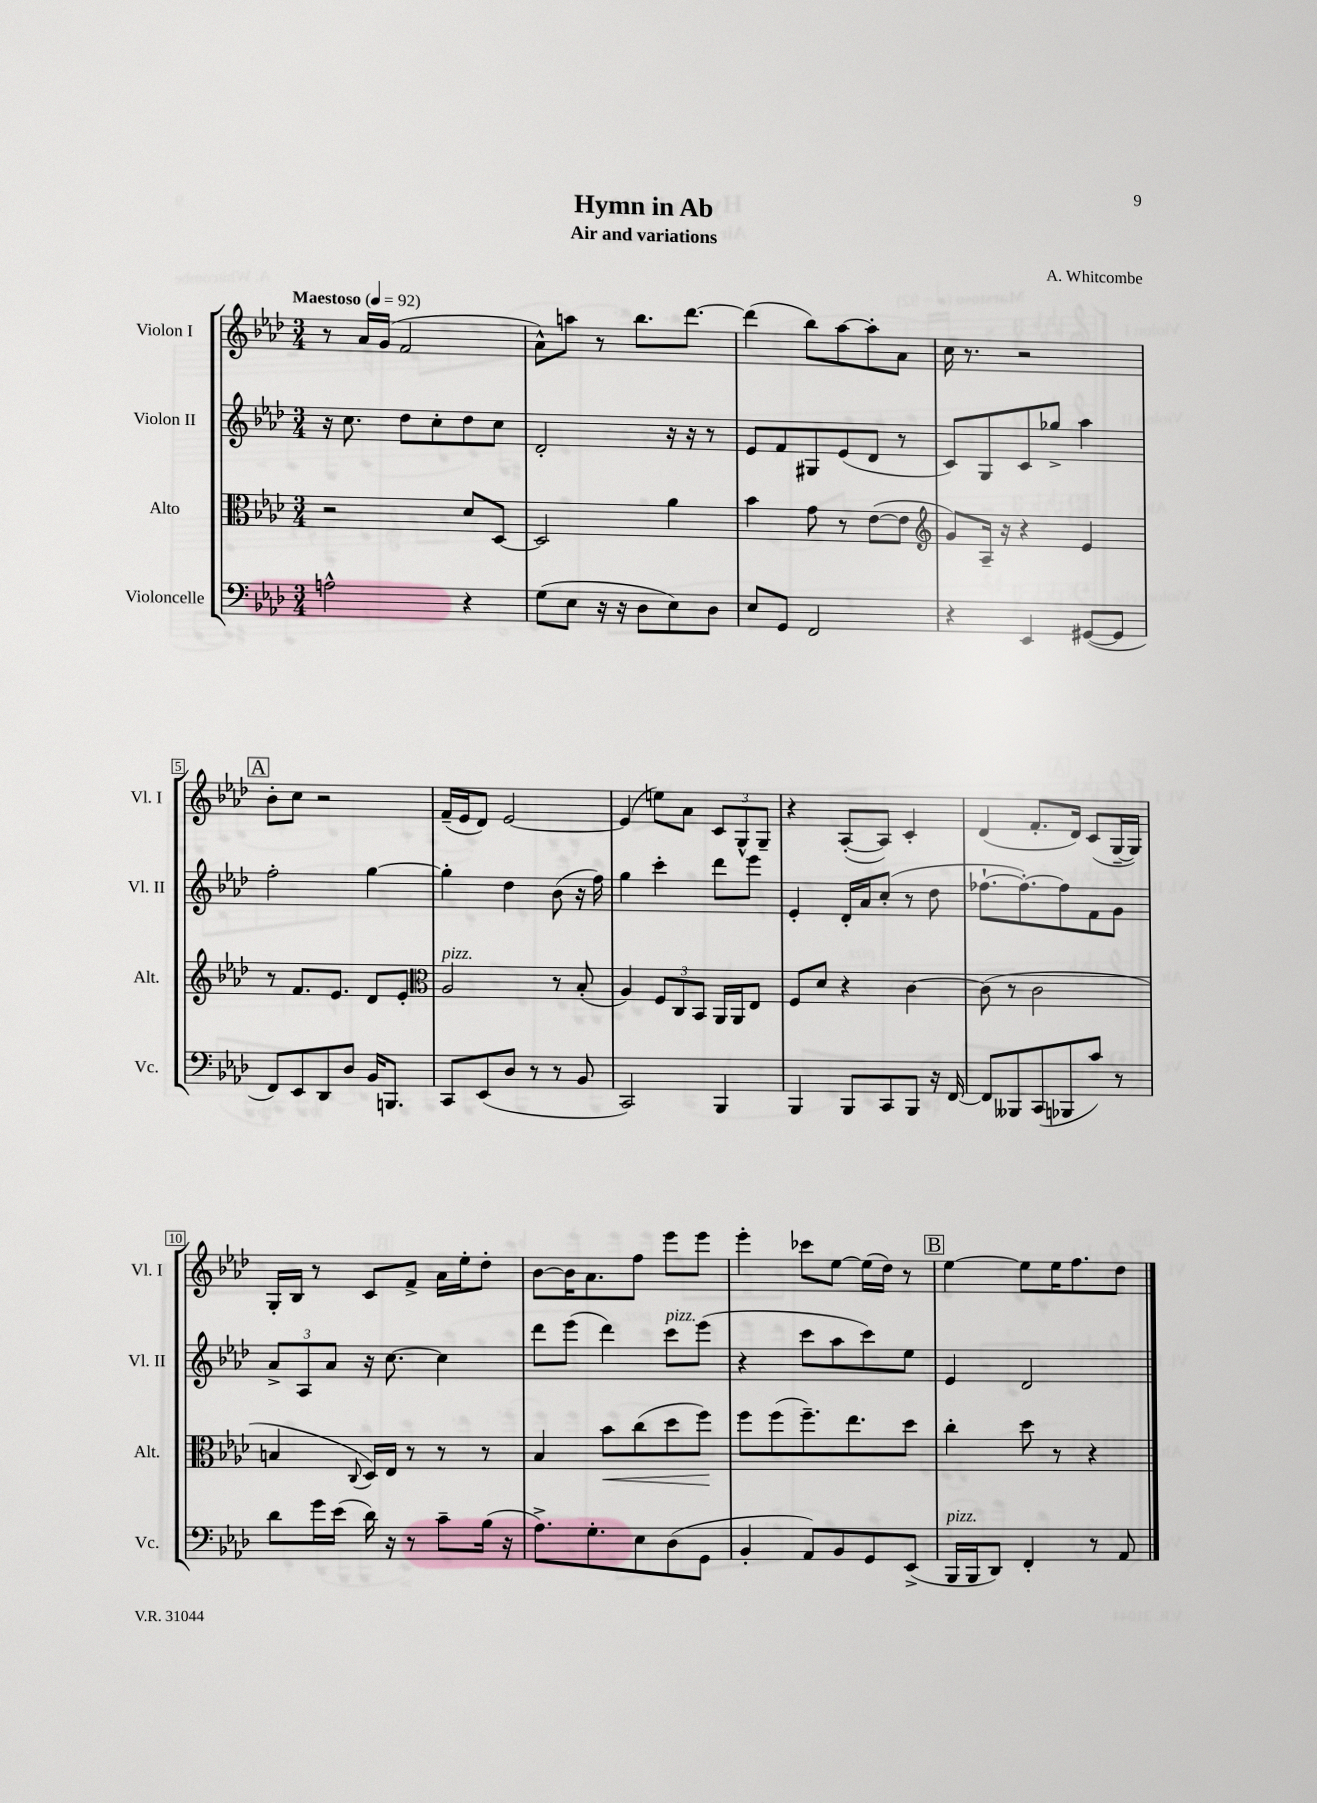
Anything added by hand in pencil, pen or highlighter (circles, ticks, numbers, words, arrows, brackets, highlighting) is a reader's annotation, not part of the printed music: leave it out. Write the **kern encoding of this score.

**kern	**kern	**kern	**kern
*staff4	*staff3	*staff2	*staff1
*clefF4	*clefC3	*clefG2	*clefG2
*k[b-e-a-d-]	*k[b-e-a-d-]	*k[b-e-a-d-]	*k[b-e-a-d-]
*M3/4	*M3/4	*M3/4	*M3/4
*MM92	*MM92	*MM92	*MM92
2A^^	2r	16r	8r
.	.	8.cc	.
.	.	.	16a-
.	.	.	(16g
.	.	8dd-	2f
.	.	8cc'	.
4r	8d-	8dd-	.
.	[8D-	8cc	.
=	=	=	=
(8G	2D-]	2d-'	8a-^^)
8E-	.	.	8aa
16r	.	.	8r
16r	.	.	.
8D-	.	.	8.bb-
8E-)	4a-	16r	.
.	.	16r	[8.ddd-
8D-	.	8r	.
=	=	=	=
8E-	4b-	8e-	(4ddd-]
8GG	.	8f	.
2FF	8g	8G#	8bb-)
.	8r	(8e-	[8aa-
.	([8e-	8d-	8aa-']
.	8e-]	8r	8a-
=	=	=	=
*	*clefG2	*	*
4r	8g)	8c)	16cc
.	.	.	8.r
.	16A-~	8G	.
.	16r	.	.
4EE-	4r	8c	2r
.	.	8gg-^	.
([8GG#	4e-	4aa-	.
8GG#]	.	.	.
=	=	=	=
8FF)	8r	2ff'	8b-'
8EE-	8.f	.	8cc
8DD-	.	.	2r
.	8.e-	.	.
8D-	.	.	.
16BB-	8d-	[4gg	.
8.BBB	.	.	.
.	8e-'	.	.
=	=	=	=
*	*clefC3	*	*
8CC	2A-	4gg']	(16f~
.	.	.	16e-
(8EE-	.	.	8d-)
8D-	.	4dd-	[2e-
8r	.	.	.
8r	8r	(8b-	.
8BB-	(8B-'	16r	.
.	.	16ff)	.
=	=	=	=
2CC)	4A-)	4gg	(4e-]
.	12F	4ccc'	8ee)
.	12C	.	.
.	.	.	8a-
.	12BB-	.	.
4BBB-	16AA-	8ddd-	12c
.	16AA-	.	.
.	.	.	12G^^
.	8E-	8eee-	.
.	.	.	12G~
=	=	=	=
4BBB-	8F	4e-'	4r
.	8d-	.	.
8BBB-	4r	16d-'	([8A-'
.	.	16a-	.
8CC	.	(8cc'	8A-])
8BBB-	[4c	8r	4c'
16r	.	8dd-	.
[16FF	.	.	.
=	=	=	=
8FF]	(8c]	[8.ff-`	(4d-
8BBB--	8r	.	.
.	.	8.ff-'_)	.
(8CC	2c	.	8.f'
8BBB-	.	8ff-]	.
.	.	.	16d-)
8c)	.	8f	(8c
8r	.	8g	[16G~
.	.	.	16G])
=	=	=	=
8d-	4B	12a-^	16G'
.	.	.	16B-
.	.	12A-	.
16g	.	.	8r
.	.	12a-	.
(16e-	.	.	.
.	8qqC	.	.
16d-)	16D-)	16r	8c
16r	16E-	[8.cc	.
8r	8r	.	8f^
8c~	8r	4cc]	16a-
.	.	.	16ee-'
(16B-	8r	.	8dd-'
16r	.	.	.
=	=	=	=
8.A-^)	4B-	8ddd-	[8b-
.	.	(8eee-	16b-]
8.G'	.	.	8.a-
.	8b-	4ddd-)	.
8E-	(8cc	.	8ff
(8D-	8dd-	8ccc	8eee-
8GG	8ff)	(8eee-	8eee-
=	=	=	=
4BB-'	8ff	4r	4eee-'
.	(8ff	.	.
8AA-)	8.ff~)	8ccc	8ccc-
8BB-	.	8aa-	[8ee-
.	8.ee-	.	.
8GG	.	8ccc)	(16ee-]
.	.	.	16dd-)
(8EE-^	8dd-	8ee-	8r
=	=	=	=
16BBB-	4cc'	4e-	[4ee-
16BBB-	.	.	.
8DD-)	.	.	.
4FF'	8dd-	2d-	8ee-]
.	8r	.	16ee-
.	.	.	8.ff
8r	4r	.	.
8AA-	.	.	8dd-
==	==	==	==
*-	*-	*-	*-
